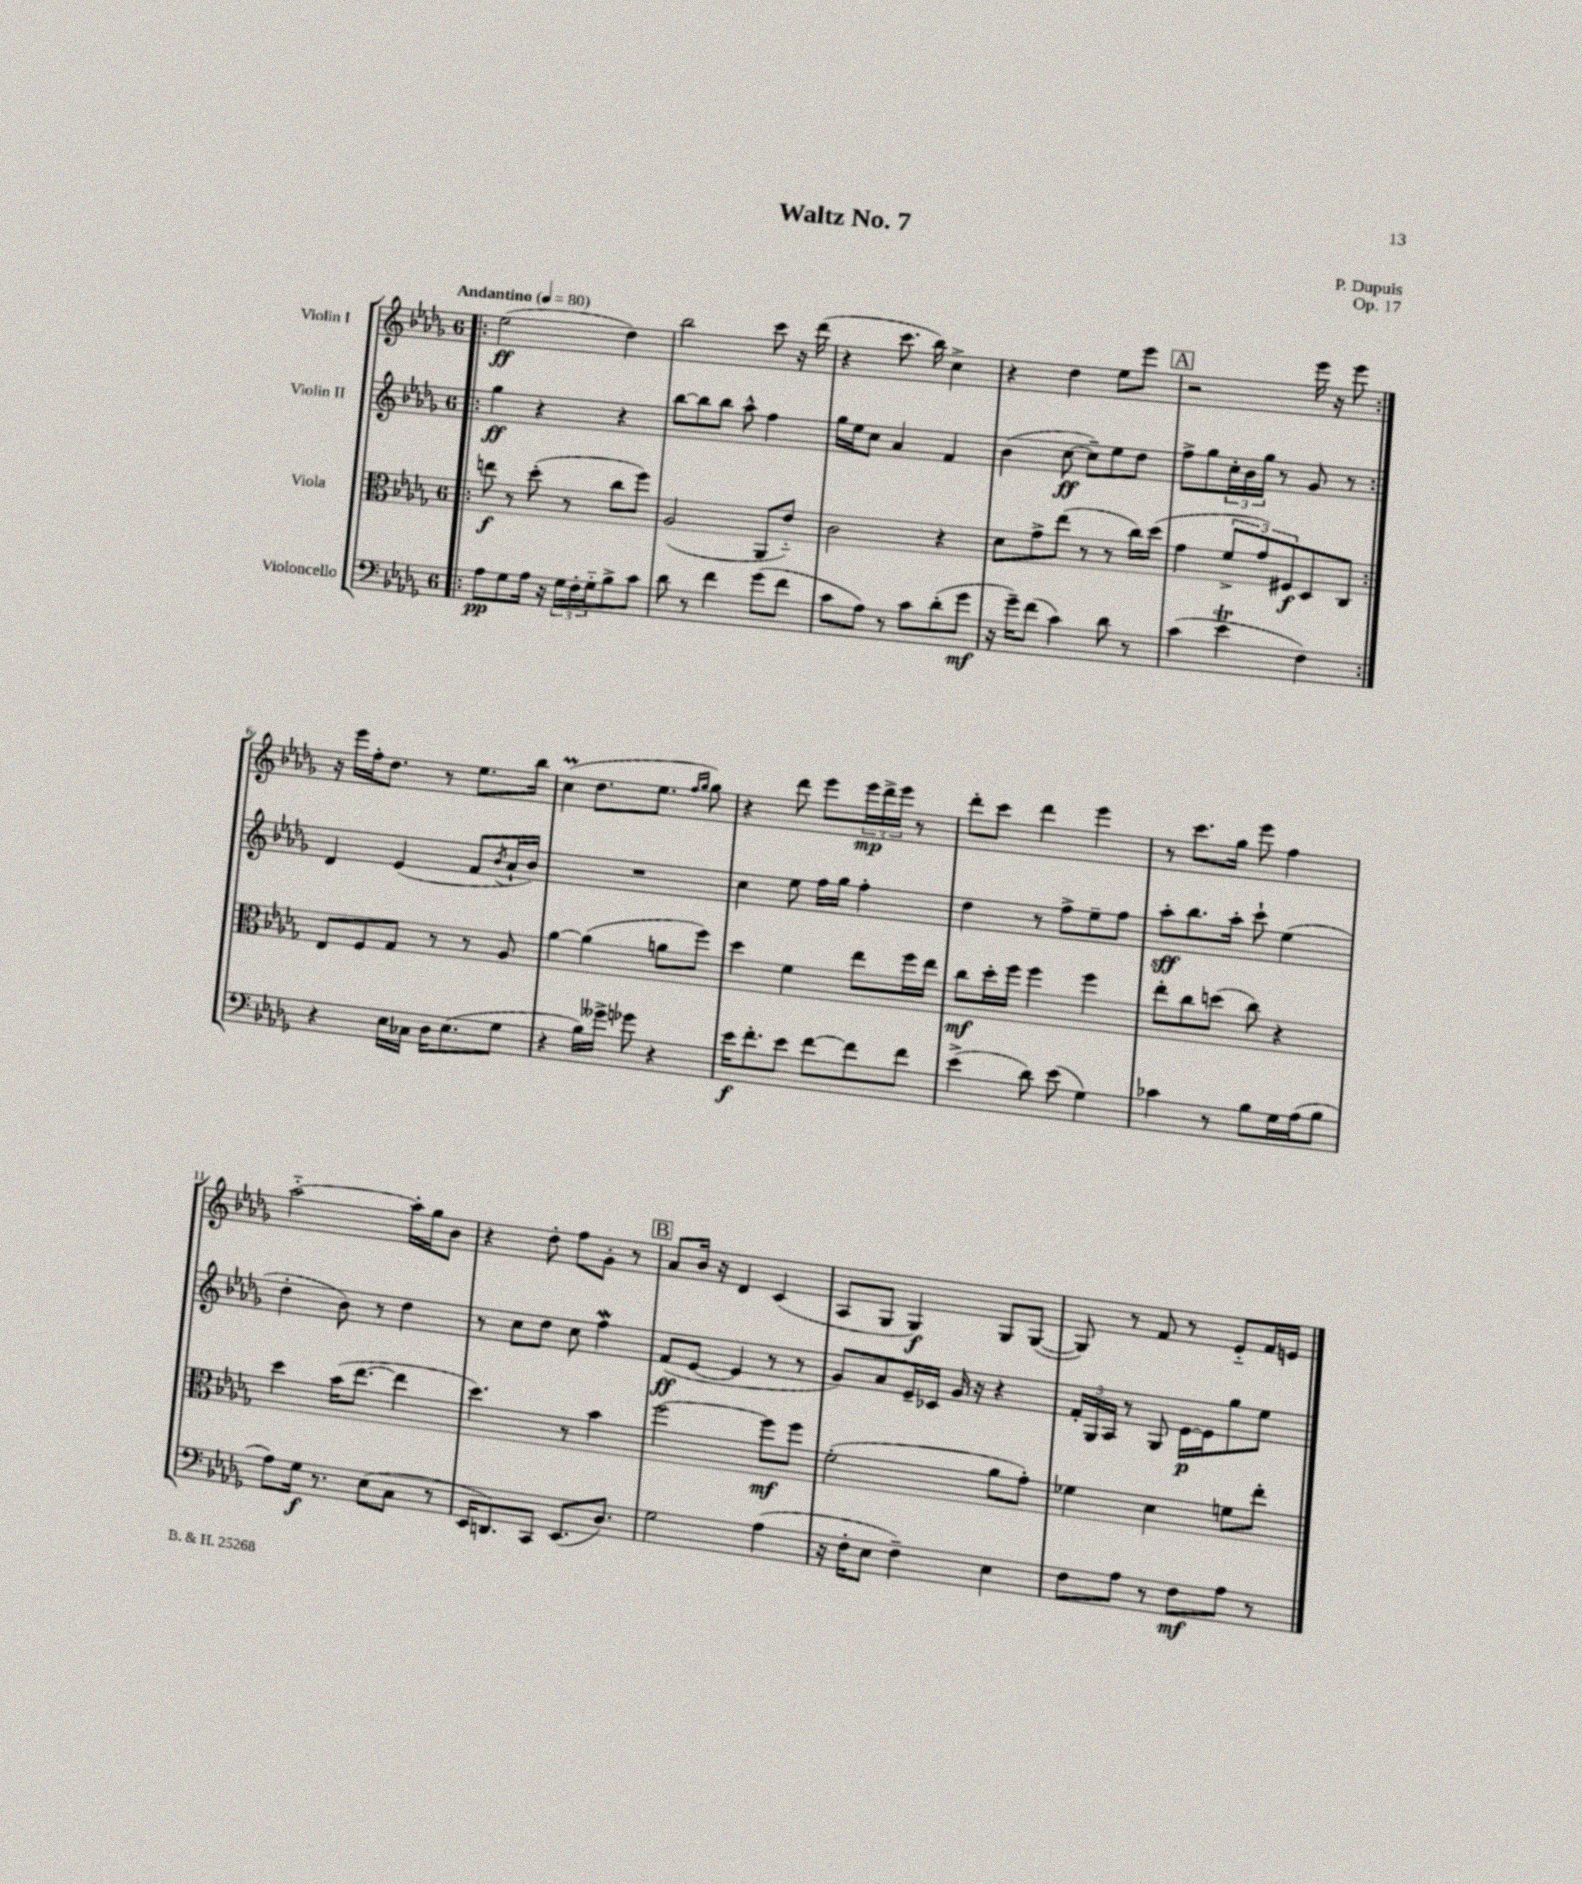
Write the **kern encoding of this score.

**kern	**dynam	**kern	**dynam	**kern	**dynam	**kern	**dynam
*part4	*part4	*part3	*part3	*part2	*part2	*part1	*part1
*staff4	*staff4	*staff3	*staff3	*staff2	*staff2	*staff1	*staff1
*I"Violoncello	*	*I"Viola	*	*I"Violin II	*	*I"Violin I	*
*clefF4	*	*clefC3	*	*clefG2	*	*clefG2	*
*k[b-e-a-d-g-]	*	*k[b-e-a-d-g-]	*	*k[b-e-a-d-g-]	*	*k[b-e-a-d-g-]	*
*M6/8	*	*M6/8	*	*M6/8	*	*M6/8	*
*MM80	*	*MM80	*	*MM80	*	*MM80	*
=1!|:	=1!|:	=1!|:	=1!|:	=1!|:	=1!|:	=1!|:	=1!|:
!	!	!	!	!	!	!LO:TX:a:B:t=Andantino	!
8A-\L	pp	8een\	f	4gg-\	ff	(2ee-\	ff
8G-\	.	8r	.	.	.	.	.
16A-\Jk	.	(8dd-'\	.	4r	.	.	.
16r	.	.	.	.	.	.	.
24G-\LL	.	8r	.	.	.	.	.
24F'\	.	.	.	.	.	.	.
24G-\J	.	.	.	.	.	.	.
8B-^\	.	8cc\L	.	4r	.	4dd-\)	.
8c\J	.	8ff\J)	.	.	.	.	.
=2	=2	=2	=2	=2	=2	=2	=2
8d-\	.	(2A-/	.	[8bb-\L	.	2bb-\	.
8r	.	.	.	8bb-\]	.	.	.
4f\	.	.	.	8bb-\J	.	.	.
.	.	.	.	8aa-^^\	.	.	.
(8g-\L	.	8AA-/L	.	4ff\	.	8ccc\	.
8f\J	.	8e-/J)	.	.	.	16r	.
.	.	.	.	.	.	(16ddd-\	.
=3	=3	=3	=3	=3	=3	=3	=3
8c\L	.	2c\	.	16gg-\LL	.	4r	.
.	.	.	.	16ee-\J	.	.	.
8A-\J)	.	.	.	8cc\J	.	.	.
8r	.	.	.	4a-/	.	8.ccc\	.
8c\L	.	.	.	.	.	.	.
.	.	.	.	.	.	16bb-\)	.
(8d-'\	.	4r	.	4f/	.	4cc^\	.
8g-\J	mf	.	.	.	.	.	.
=4	=4	=4	=4	=4	=4	=4	=4
16r	.	8d-\L	.	(4b-\	.	4r	.
16g-~\KL)	.	.	.	.	.	.	.
(8f\J	.	8g-^\	.	.	.	.	.
4c\)	.	(8ee-\J	.	[8cc\	ff	4dd-\	.
.	.	8r	.	8cc~\L])	.	.	.
8d-\	.	8r	.	8ee-\	.	8ee-\L	.
8r	.	16cc\LL)	.	8dd-\J	.	8eee-\J	.
.	.	(16dd-\JJ	.	.	.	.	.
!!LO:REH:place=s1:t=A
=5	=5	=5	=5	=5	=5	=5	=5
(4c\	.	4g-\	.	8ff^\L	.	2r	.
.	.	.	.	8gg-\	.	.	.
4e-T\	.	12f^/L	.	24cc'\L	.	.	.
.	.	.	.	24b-\	.	.	.
.	.	12g-/)	.	24gg-\JJ	.	.	.
.	.	.	.	8r	.	.	.
.	.	12F#X/	f	.	.	.	.
4F\)	.	8D-/	.	8g-/	.	16eee-\	.
.	.	.	.	.	.	16r	.
.	.	8C/J	.	8r	.	8eee-\	.
!!LO:LB:g=z
=6:|!	=6:|!	=6:|!	=6:|!	=6:|!	=6:|!	=6:|!	=6:|!
4r	.	8E-/L	.	4d-/	.	16r	.
.	.	.	.	.	.	16eee-\LL	.
.	.	8F/	.	.	.	16ff'\J	.
.	.	.	.	.	.	8.dd-\J	.
16E-\LL	.	8G-/J	.	(4e-/	.	.	.
16C-X\JJ	.	.	.	.	.	.	.
16D-\KL	.	8r	.	.	.	8r	.
(8.E-\	.	.	.	.	.	.	.
.	.	8r	.	8f/L	.	8.ee-\L	.
.	.	.	.	8qb-/	.	.	.
8G-\J	.	8A-/	.	16a-`/L	.	.	.
.	.	.	.	16b-/JJ)	.	16bb-\Jk	.
=7	=7	=7	=7	=7	=7	=7	=7
4r	.	[4a-\	.	2.r	.	(4ccm\	.
16B-\LL)	.	(4a-\]	.	.	.	8.dd-\L	.
16g--X^\JJ	.	.	.	.	.	.	.
8g-X\	.	.	.	.	.	.	.
.	.	.	.	.	.	8.ee-\J	.
4r	.	8an\L	.	.	.	.	.
.	.	.	.	.	.	16qqff/LL	.
.	.	.	.	.	.	16qqgg-/JJ	.
.	.	8ff\J)	.	.	.	8gg-\)	.
=8	=8	=8	=8	=8	=8	=8	=8
16e-\KL	f	4dd-\	.	4cc\	.	4r	.
8.f'\	.	.	.	.	.	.	.
8e-\J	.	4f\	.	8ee-\	.	8ddd-\	.
[8f\L	.	.	.	16ff\LL	.	8eee-\L	.
.	.	.	.	16gg-\JJ	.	.	.
8f\]	.	8ee-\L	.	4ff'\	.	24eee-\L	mp
.	.	.	.	.	.	24ddd-^\	.
.	.	.	.	.	.	24eee-\JJ	.
8f\J	.	16ff\L	.	.	.	8r	.
.	.	16ee-\JJ	.	.	.	.	.
=9	=9	=9	=9	=9	=9	=9	=9
(4e-^\	.	8cc\L	mf	4dd-\	.	8ddd-'\L	.
.	.	16dd-'\L	.	.	.	8ccc\J	.
.	.	16ff\JJ	.	.	.	.	.
8d-\)	.	4ff\	.	8r	.	4ddd-\	.
(8e-\	.	.	.	8ff^\L	.	.	.
4G-\)	.	4ff\	.	8ee-~\	.	4eee-\	.
.	.	.	.	8ff\J	.	.	.
=10	=10	=10	=10	=10	=10	=10	=10
4c-X\	.	8ee-'\L	.	8aa-'\L	sff	8r	.
.	.	8cc\	.	8.bb-\	.	8.ccc\L	.
8r	.	(8ddn\J	.	.	.	.	.
.	.	.	.	16aa-'\Jk	.	16gg-\Jk	.
8B-\L	.	8cc\)	.	8ccc`\	.	8eee-\	.
16G-\L	.	4r	.	(4ee-\	.	4ff\	.
(16A-\J	.	.	.	.	.	.	.
8B-\J	.	.	.	.	.	.	.
!!LO:LB:g=z
=11	=11	=11	=11	=11	=11	=11	=11
8A-\L)	.	4dd-\	.	4dd-'\	.	[2aa-\	.
16G-\Jk	f	.	.	.	.	.	.
8.r	.	.	.	.	.	.	.
.	.	(16b-\KL	.	8b-\)	.	.	.
.	.	[8.ee-\J	.	.	.	.	.
(8E-\L	.	.	.	8r	.	.	.
8C\J	.	4ee-\]	.	4dd-\	.	16aa-'\LL]	.
.	.	.	.	.	.	16gg-\J	.
8r	.	.	.	.	.	8b-\J	.
=12	=12	=12	=12	=12	=12	=12	=12
16EE-/KL	.	4.dd-\)	.	8r	.	4r	.
8.DDn/)	.	.	.	.	.	.	.
.	.	.	.	8cc\L	.	.	.
8CC/J	.	.	.	8dd-\J	.	8dd-'\	.
(8.EE-/L	.	8r	.	8cc\	.	8ff\L	.
.	.	4b-\	.	4ffW\	.	8g-'\J	.
8.D-/J)	.	.	.	.	.	.	.
.	.	.	.	.	.	8r	.
!!LO:REH:place=s1:t=B
=13	=13	=13	=13	=13	=13	=13	=13
2G-\	.	[2ff\	.	(8f/L	ff	8a-/L	.
.	.	.	.	[8e-/J	.	16b-/Jk	.
.	.	.	.	.	.	16r	.
.	.	.	.	4e-/]	.	4d-/	.
(4A-\	.	8ff\L]	mf	8r	.	(4c/	.
.	.	8ff\J	.	8r	.	.	.
=14	=14	=14	=14	=14	=14	=14	=14
16r	.	(2f'\	.	8g-/L)	.	8A-/L	.
16F'\KL	.	.	.	.	.	.	.
8E-\J	.	.	.	8a-/	.	8G-/J	.
4F~\)	.	.	.	16e-~/L	.	4G-/)	f
.	.	.	.	16c-X/JJ	.	.	.
.	.	.	.	16g-/	.	.	.
.	.	.	.	16r	.	.	.
4E-\	.	8a-\L	.	4r	.	8G-/L	.
.	.	8g-'\J)	.	.	.	([8G-/J	.
=15	=15	=15	=15	=15	=15	=15	=15
8F\L	.	4f-X\	.	24f'/LL	.	8G-/])	.
.	.	.	.	24G-/	.	.	.
.	.	.	.	24A-/JJ	.	.	.
8A-\J	.	.	.	8r	.	8r	.
8r	.	4d-\	.	8G-/	.	8f/	.
8F\L	mf	.	.	[16e-\LL	p	8r	.
.	.	.	.	16e-\J]	.	.	.
8A-\J	.	8fn\L	.	8gg-\	.	8e-/L	.
8r	.	8ee-'\J	.	8ee-\J	.	16f/L	.
.	.	.	.	.	.	16en/JJ	.
==	==	==	==	==	==	==	==
*-	*-	*-	*-	*-	*-	*-	*-
